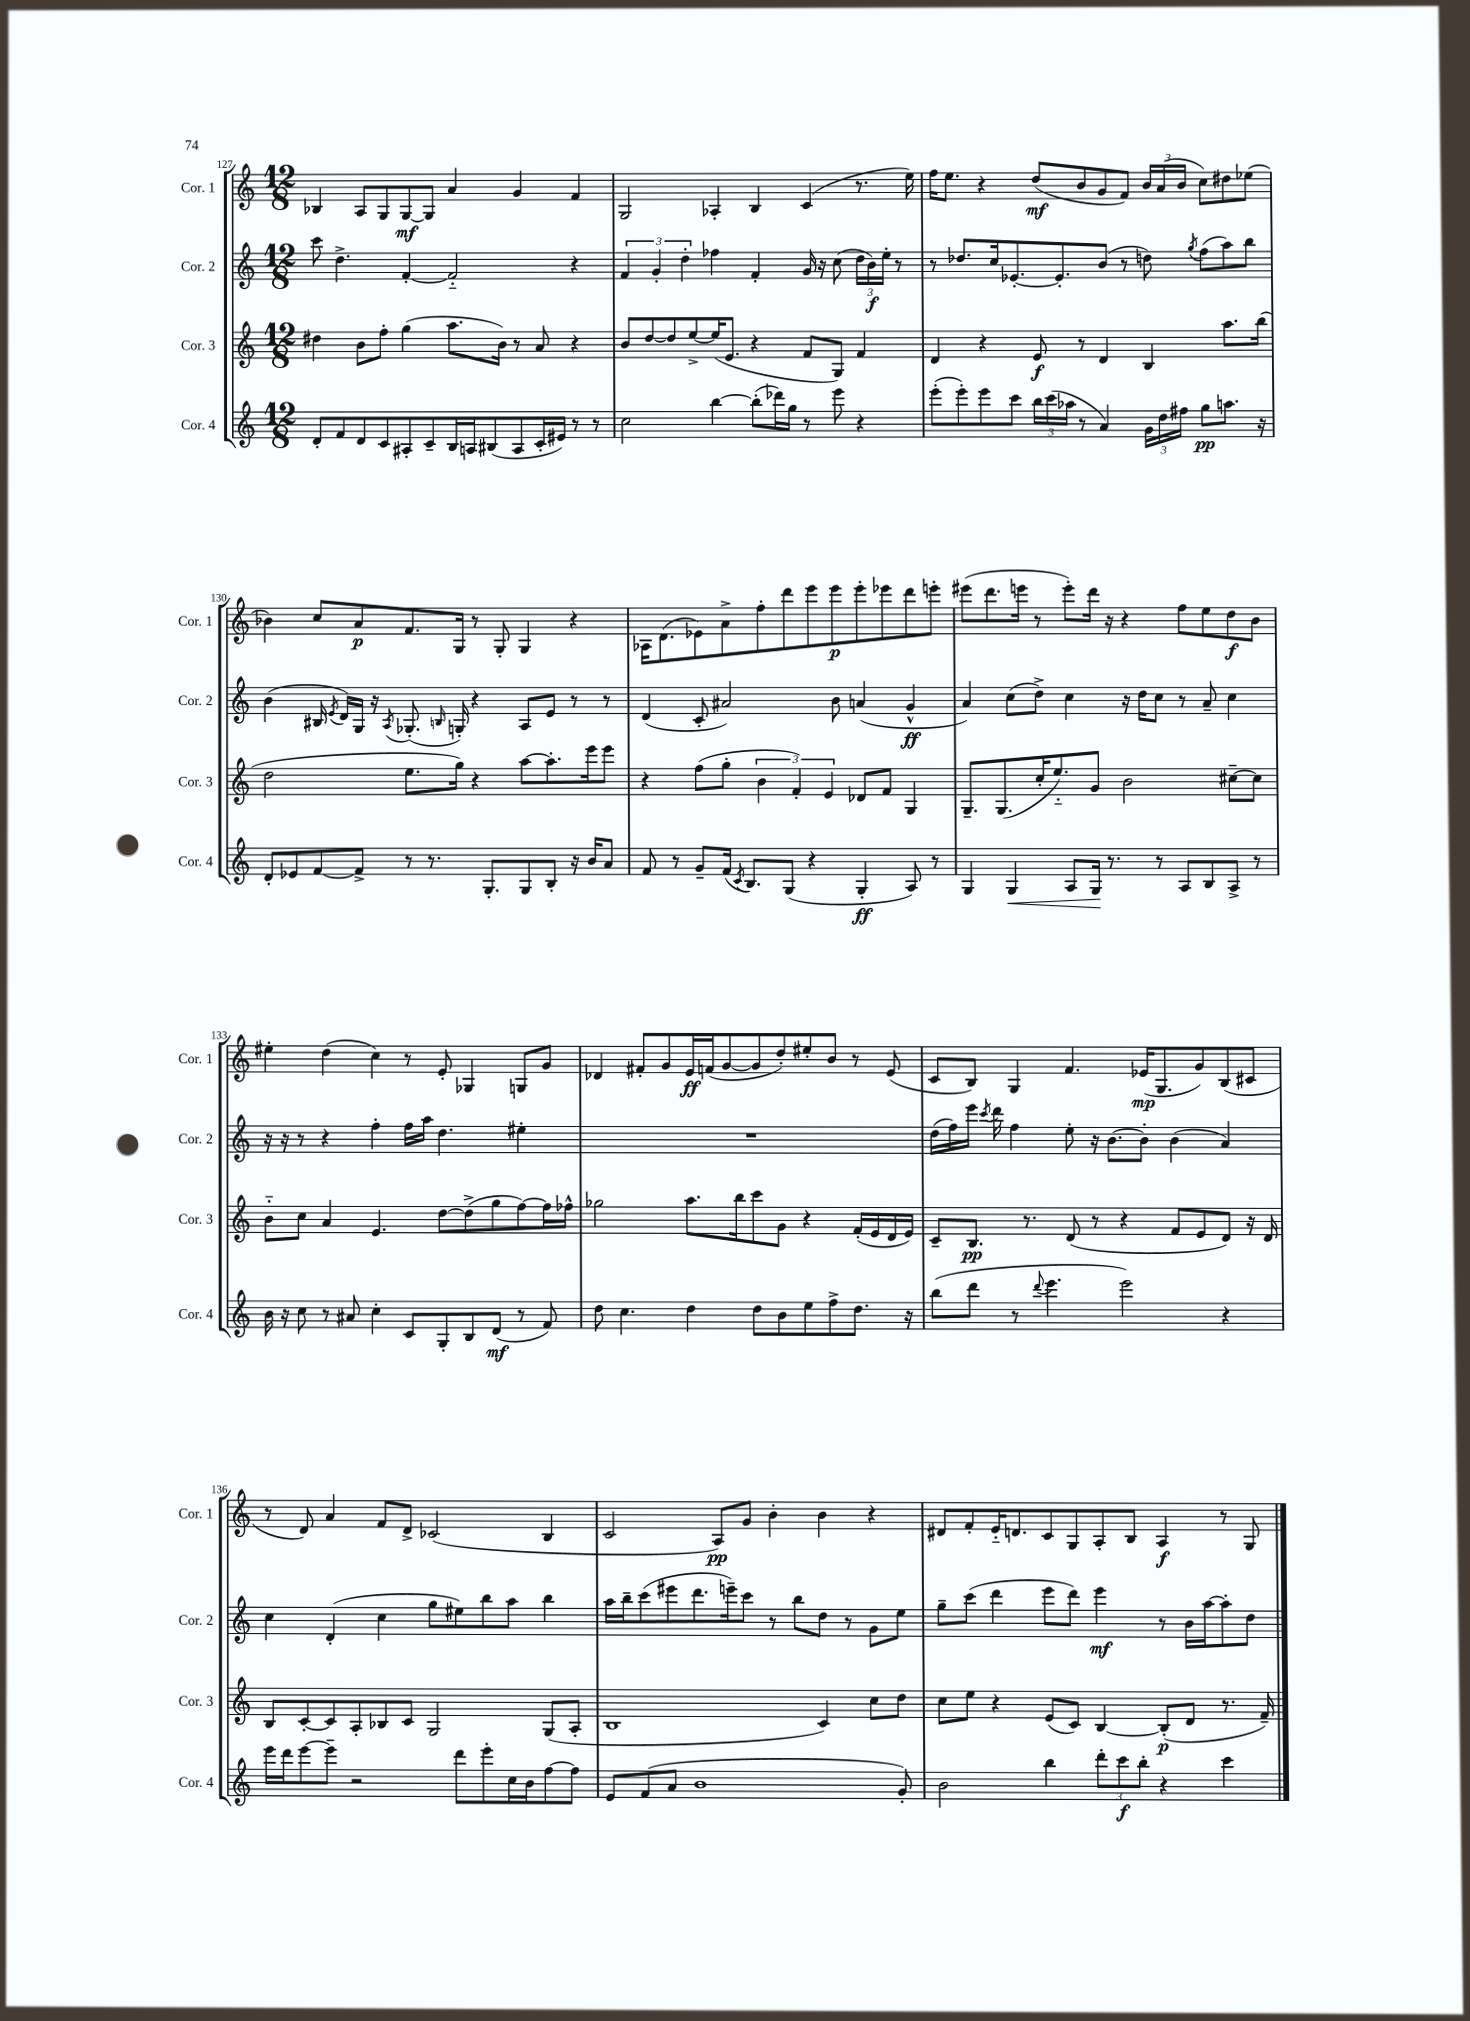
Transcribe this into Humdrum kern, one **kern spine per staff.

**kern	**kern	**kern	**kern
*staff4	*staff3	*staff2	*staff1
*clefG2	*clefG2	*clefG2	*clefG2
*k[]	*k[]	*k[]	*k[]
*M12/8	*M12/8	*M12/8	*M12/8
8d'/L	4dd#\	8ccc\	4B-/
8f/	.	4.dd^\	.
8d/	8b\L	.	8A/L
8c/	8ff'\J	.	8G/
8A#'/	(4gg\	[4f'/	[8G/
8c~/	.	.	8G/]J
16B/L	8.aa\L	2f'~/]	4a/
16A/J	.	.	.
(8B#/	.	.	.
.	16b\Jk)	.	.
8A/	8r	.	4g/
16c'/L	8a/	.	.
16e#/JJ)	.	.	.
8r	4r	4r	4f/
8r	.	.	.
=	=	=	=
2cc\	8b/L	6f/	2G/
.	[8dd/	.	.
.	.	6g'/	.
.	8dd/]	.	.
.	.	6dd'\	.
.	[8ee^/	.	.
[4bb\	(16ee/]K	4ff-\	4A-'/
.	8.e/J	.	.
(8bb'\]L	4r	4f'/	4B/
16ddd-\L)	.	.	.
16gg\JJ	.	.	.
8r	8f/L	16g/	(4c/
.	.	16r	.
8eee\	8G/J)	(8cc\	.
4r	4f/	24dd\LL	8.r
.	.	24b\)	.
.	.	24ee'\JJ	.
.	.	8r	.
.	.	.	16ee\)
=	=	=	=
(8eee'\L	4d/	8r	16ff\LK
.	.	.	8.ee\J
8eee'\)	.	8.dd-/L	.
8eee\	4r	.	4r
.	.	16cc/k	.
8ccc\J	.	[8.e-'/	.
24bb\LL	8e/	.	(8dd/L
(24ccc\	.	.	.
.	.	8.e-'/]	.
24aa-\JJ	.	.	.
8r	8r	.	8b/
4a/)	4d/	(8b/J	8g/
.	.	8r	8f/J)
24g\LL	4B/	8dd\)	24b/LL
24dd\	.	.	(24a/
24ff#\JJ	.	.	24b/JJ
.	.	8qgg/	.
8gg\L	.	(8ff\L	8cc\L)
8.aa\J	8.aa\L	8aa\)	8dd#\
.	.	8bb\J	(8ee-\J
16r	(16bb\Jk	.	.
=	=	=	=
8d'/L	2dd\	(4b\	4b-\)
8e-/	.	.	.
[8f/	.	16B#/	8cc/L
.	.	8qe/	.
.	.	16d/LL)	.
8f^/]J	.	16G/JJ	8a/
.	.	16r	.
.	.	8qA/	.
8r	8.ee\L	(8.G-'/	8.f/
8.r	.	.	.
.	.	16qqB/	.
.	16gg\Jk)	16G'/)	16G/Jk
.	4r	4r	8r
8.G'/L	.	.	.
.	.	.	8G'/
8G/	[8aa\L	8A/L	4G/
8B'/J	8.aa'\]	8e/J	.
16r	.	8r	4r
16b/LK	16eee\k	.	.
8a/J	8eee\J	8r	.
=	=	=	=
8f/	4r	(4d/	16A-\LK
.	.	.	(8.d\
8r	.	.	.
8g~/L	(8ff\L	8c'/	8e-\)
(16f/Jk	8gg'\J	2a#/)	8a^\
8qc/	.	.	.
8.B/L)	.	.	.
.	6b\	.	8ff'\
(8G/J	.	.	8ddd\
.	6f'/)	.	.
4r	.	.	8eee\
.	6e/	.	.
.	.	8b\	8eee\
4G'/	8d-/L	(4a/	8eee'\
.	8f/J	.	8eee-\
8A/)	4G/	4g^^/	8ddd\
8r	.	.	8eee'\J
=	=	=	=
4G/	8.G~/L	4a/)	(8eee#\L
.	.	.	8.ddd\
.	(8.G/	.	.
4G/	.	(8cc\L	.
.	.	.	16eee\Jk
.	16cc'/K	8dd^\J)	8r
.	8.ee'~/)	.	.
8A/L	.	4cc\	8eee'\L)
16G/Jk	8g/J	.	16ddd\Jk
8.r	.	.	16r
.	2b\	16r	4r
.	.	16dd\LK	.
8r	.	8cc\J	.
8A/L	.	8r	8ff\L
8B/	.	8a~/	8ee\
8A^/J	[8cc#~\L	4cc\	8dd\
8r	8cc#\]J	.	8b\J
=	=	=	=
16b\	8b'~\L	16r	4ee#'\
16r	.	16r	.
8cc\	8cc\J	8r	.
8r	4a/	4r	(4dd\
8a#/	.	.	.
4cc'\	4.e/	4ff'\	4cc\)
8c/L	.	16ff\LL	8r
.	.	16aa\JJ	.
8G'/	[8dd\L	4.dd\	8e'/
8B/	(8dd^\]	.	4G-/
(8d/J	8gg\	.	.
8r	[8ff\)	4ee#'\	8G/L
8f/)	16ff\]L	.	8g/J
.	16ff-^^\JJ	.	.
=	=	=	=
8dd\	2gg-\	1.r	4d-/
4.cc\	.	.	.
.	.	.	8f#'/L
.	.	.	8g/
4dd\	8.aa\L	.	16e/L
.	.	.	(16f/J
.	.	.	[8g/
.	16bb\k	.	.
8dd\L	8ccc\	.	8g/]
8b\	8g\J	.	8dd'/)
8ee\	4r	.	8ee#'/
8ff^\	.	.	8b/J
8.dd\J	(16f'/LL	.	8r
.	16e/	.	.
.	16d/	.	(8e/
16r	16e/JJ)	.	.
=	=	=	=
(8bb\L	8c~/L	(16dd\LL	8c/L
.	.	16ff\)	.
8ddd\J	8.B/J	16eee\JJ	8B/J)
.	.	8qccc/	.
.	.	16ddd\	.
8r	.	4ff\	4G/
.	8.r	.	.
8qqddd/	.	.	.
4.eee\	.	.	.
.	(8d/	8ee'\	4.f/
.	8r	16r	.
.	.	[8.b\L	.
2eee\)	4r	.	.
.	.	8b'\]J	(16e-/LK
.	.	.	8.G/
.	8f/L	(4b\	.
.	8e/	.	8g/)
4r	8d/J)	4a/)	(8B/
.	16r	.	8c#/J
.	16d/	.	.
=	=	=	=
16eee\LL	8B/L	4cc\	8r
16ddd\J	.	.	.
[8eee\	[8c'/	.	8d/)
8eee~\]J	8c/]	(4d'/	4a/
2r	8A'/	.	.
.	8B-/	4cc\	8f/L
.	8c/J	.	8d^/J
.	2G/	8gg\L	(2c-/
8ddd\L	.	8ee#\)	.
8eee'\	.	8bb\	.
16cc\L	.	8aa\J	.
16b\J	.	.	.
[8ff\	(8G/L	4bb\	4B/
8ff\]J	8A'/J	.	.
=	=	=	=
8e/L	1B	16aa\LL	2c/
.	.	16bb~\J	.
(8f/	.	(8ccc\	.
8a/J	.	8eee#\	.
1b	.	8.ddd\	.
.	.	.	8A/L)
.	.	16eee~\k)	.
.	.	8ccc\J	8g/J
.	.	8r	4b'\
.	.	8bb\L	.
.	4c/)	8dd\J	4b\
.	.	8r	.
.	8cc\L	8g\L	4r
8g'/)	8dd\J	8ee\J	.
=	=	=	=
2b\	8cc\L	8gg~\L	8d#/L
.	8ee\J	(8ccc\J	8f'/
.	4r	4ddd\	16e'~/K
.	.	.	8.d/
4bb\	(8e/L	8eee\L	8c/
.	8c/J)	8ddd\J)	8G/
12ddd'\L	[4B/	4eee\	8A'/
12ccc\	.	.	.
.	.	.	8B/J
12bb'\J	.	.	.
4r	(8B'/]L	8r	4A/
.	8d/J	16b\LL	.
.	.	[16aa\J	.
4ccc\	8.r	8aa'\]	8r
.	.	8dd\J	8G/
.	16f~/)	.	.
==	==	==	==
*-	*-	*-	*-
